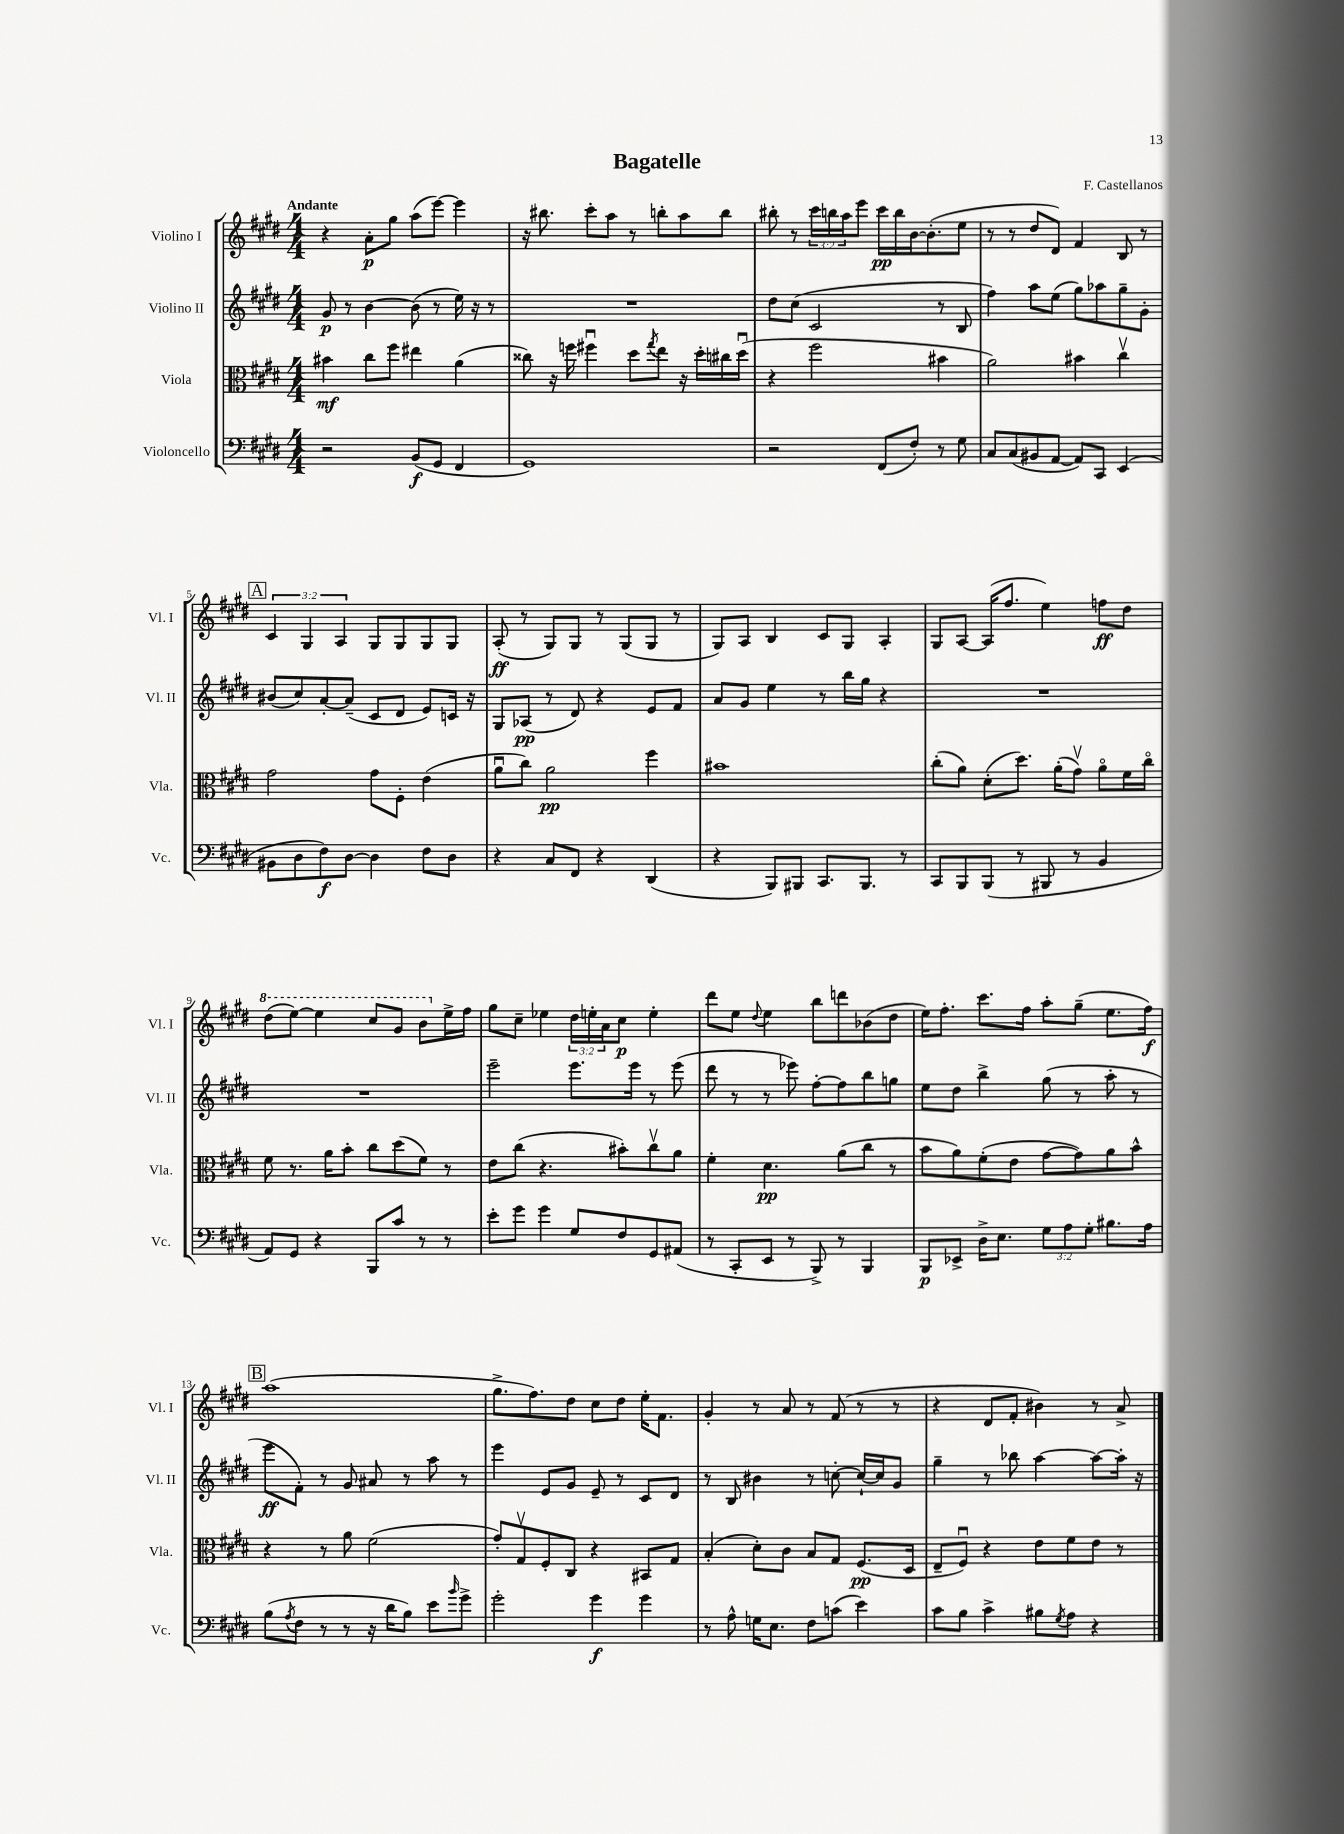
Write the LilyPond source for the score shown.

\header { title = "Bagatelle" composer = "F. Castellanos" }
<<
\new StaffGroup <<
\new Staff = "s0" \with { instrumentName = "Violino I" shortInstrumentName = "Vl. I" } {
    \clef treble \key e \major \numericTimeSignature \time 4/4 \override Staff.TupletNumber.text = #tuplet-number::calc-fraction-text \tempo "Andante"
    r4 a'8-.\p gis''8 a''8( e'''8~) e'''4 |
    r16 bis''8. cis'''8-. a''8 r8 b''8-. a''8 b''8 |
    bis''8-. r8 \tuplet 3/2 { cis'''16 b''16 a''16 } e'''8 cis'''16\pp b''16 b'16~ b'8.-.( e''8 |
    r8 r8 dis''8 dis'8) fis'4 b8 r8 |
    \mark \markup { \box "A" } \tuplet 3/2 { cis'4 gis4 a4 } gis8 gis8 gis8 gis8 |
    a8-.\ff( r8 gis8) gis8 r8 gis8( gis8 r8 |
    gis8) a8 b4 cis'8 gis8 a4-. |
    gis8 a8~ a16( fis''8. e''4) f''8\ff dis''8 |
    \ottava #1 dis'''8( e'''8~) e'''4 cis'''8 gis''8 b''8 \ottava #0 e''16-> fis''16 |
    gis''8 cis''8-- ees''4 \tuplet 3/2 { dis''16 e''16-. a'16 } cis''8\p e''4-. |
    dis'''8 e''8 \appoggiatura { dis''8 } e''4 b''8 d'''8 bes'8( dis''8 |
    e''16) fis''8.-. cis'''8. fis''16 a''8-. gis''8--( e''8. fis''16\f) |
    \mark \markup { \box "B" } a''1( |
    gis''8.-> fis''8.) dis''8 cis''8 dis''8 e''16-. fis'8. |
    gis'4-. r8 a'8 r8 fis'8( r8 r8 |
    r4 dis'8 fis'8-. bis'4) r8 a'8-> \bar "|." |
}
\new Staff = "s1" \with { instrumentName = "Violino II" shortInstrumentName = "Vl. II" } {
    \clef treble \key e \major \numericTimeSignature \time 4/4
    gis'8\p r8 b'4~ b'8( r8 e''16) r16 r8 |
    R1 |
    dis''8 cis''8( cis'2 r8 b8 |
    fis''4) a''8 e''8( gis''8) aes''8 gis''8-- gis'8-. |
    \mark \markup { \box "A" } bis'8( cis''8) a'8~-. a'8--( cis'8 dis'8 e'8) c'16 r16 |
    gis8 aes8\pp( r8 dis'8) r4 e'8 fis'8 |
    a'8 gis'8 e''4 r8 b''16 gis''16 r4 |
    R1 |
    R1 |
    e'''2-- e'''8. e'''16 r8 e'''8( |
    dis'''8 r8 r8 ees'''8) fis''8~-. fis''8 b''8 g''8 |
    e''8 dis''8 b''4-> gis''8( r8 a''8-. r8 |
    \mark \markup { \box "B" } e'''8\ff fis'8-.) r8 gis'8 ais'8 r8 a''8 r8 |
    e'''4 e'8 gis'8 e'8-- r8 cis'8 dis'8 |
    r8 b8 bis'4 r8 c''8~-. c''16~-! c''16 gis'8 |
    gis''4-- r8 bes''8 a''4~ a''8~ a''16-. r16 \bar "|." |
}
\new Staff = "s2" \with { instrumentName = "Viola" shortInstrumentName = "Vla." } {
    \clef alto \key e \major \numericTimeSignature \time 4/4
    bis'4\mf cis''8 fis''8 eis''4 a'4( |
    cisis''8) r16 f''16 fis''4\downbow dis''8 \acciaccatura { gis''8 } e''8 r16 dis''16-. cis''16 dis''16\downbow( |
    r4 fis''2 bis'4 |
    a'2) bis'4 cis''4\upbow |
    \mark \markup { \box "A" } gis'2 gis'8 fis8-. e'4( |
    a'8\downbow cis''8) a'2\pp fis''4 |
    bis'1 |
    cis''8-.( a'8) dis'8-.( dis''8.) a'16-.( gis'8\upbow) a'8\flageolet fis'16 cis''16\flageolet |
    fis'8 r8. a'16 b'8-. cis''8 dis''8( fis'8) r8 |
    e'8 cis''8( r4. bis'8-.) cis''8\upbow a'8 |
    fis'4-. dis'4.\pp a'8( cis''8 r8 |
    b'8 a'8) fis'8-.( e'8 gis'8~ gis'8) a'8 b'8-^ |
    \mark \markup { \box "B" } r4 r8 a'8 fis'2( |
    gis'8-.) gis8\upbow fis8-. cis8 r4 bis,8 gis8 |
    b4-.( dis'8-.) cis'8 b8 gis8 fis8.\pp( dis16 |
    e8-- fis8\downbow) r4 e'8 fis'8 e'8 r8 \bar "|." |
}
\new Staff = "s3" \with { instrumentName = "Violoncello" shortInstrumentName = "Vc." } {
    \clef bass \key e \major \numericTimeSignature \time 4/4 \override Staff.TupletNumber.text = #tuplet-number::calc-fraction-text
    r2 b,8\f( gis,8 fis,4 |
    gis,1) |
    r2 fis,8( fis8-.) r8 gis8 |
    cis8 cis8( bis,8 a,8~ a,8) cis,8 e,4( |
    \mark \markup { \box "A" } bis,8 dis8 fis8\f) dis8~ dis4 fis8 dis8 |
    r4 cis8 fis,8 r4 dis,4( |
    r4 b,,8) bis,,8 cis,8. bis,,8. r8 |
    cis,8 b,,8 b,,8( r8 bis,,8 r8 b,4 |
    a,8) gis,8 r4 b,,8 cis'8 r8 r8 |
    e'8-. gis'8 gis'4 gis8 fis8 gis,8 ais,8( |
    r8 cis,8-. e,8 r8 b,,8->) r8 b,,4 |
    b,,8\p ees,8-> dis16-> e8. \tuplet 3/2 { gis8 a8 gis8-. } bis8. a16 |
    \mark \markup { \box "B" } b8( \acciaccatura { a8 } fis8 r8 r8 r16 dis'16 b8) e'8 \grace { b'16 } gis'8-> |
    gis'2-. gis'4\f gis'4 |
    r8 a8-^ g16 e8. fis8 c'8( e'4) |
    cis'8 b8 cis'4-> bis8 \acciaccatura { gis8 } a8 r4 \bar "|." |
}
>>
>>
